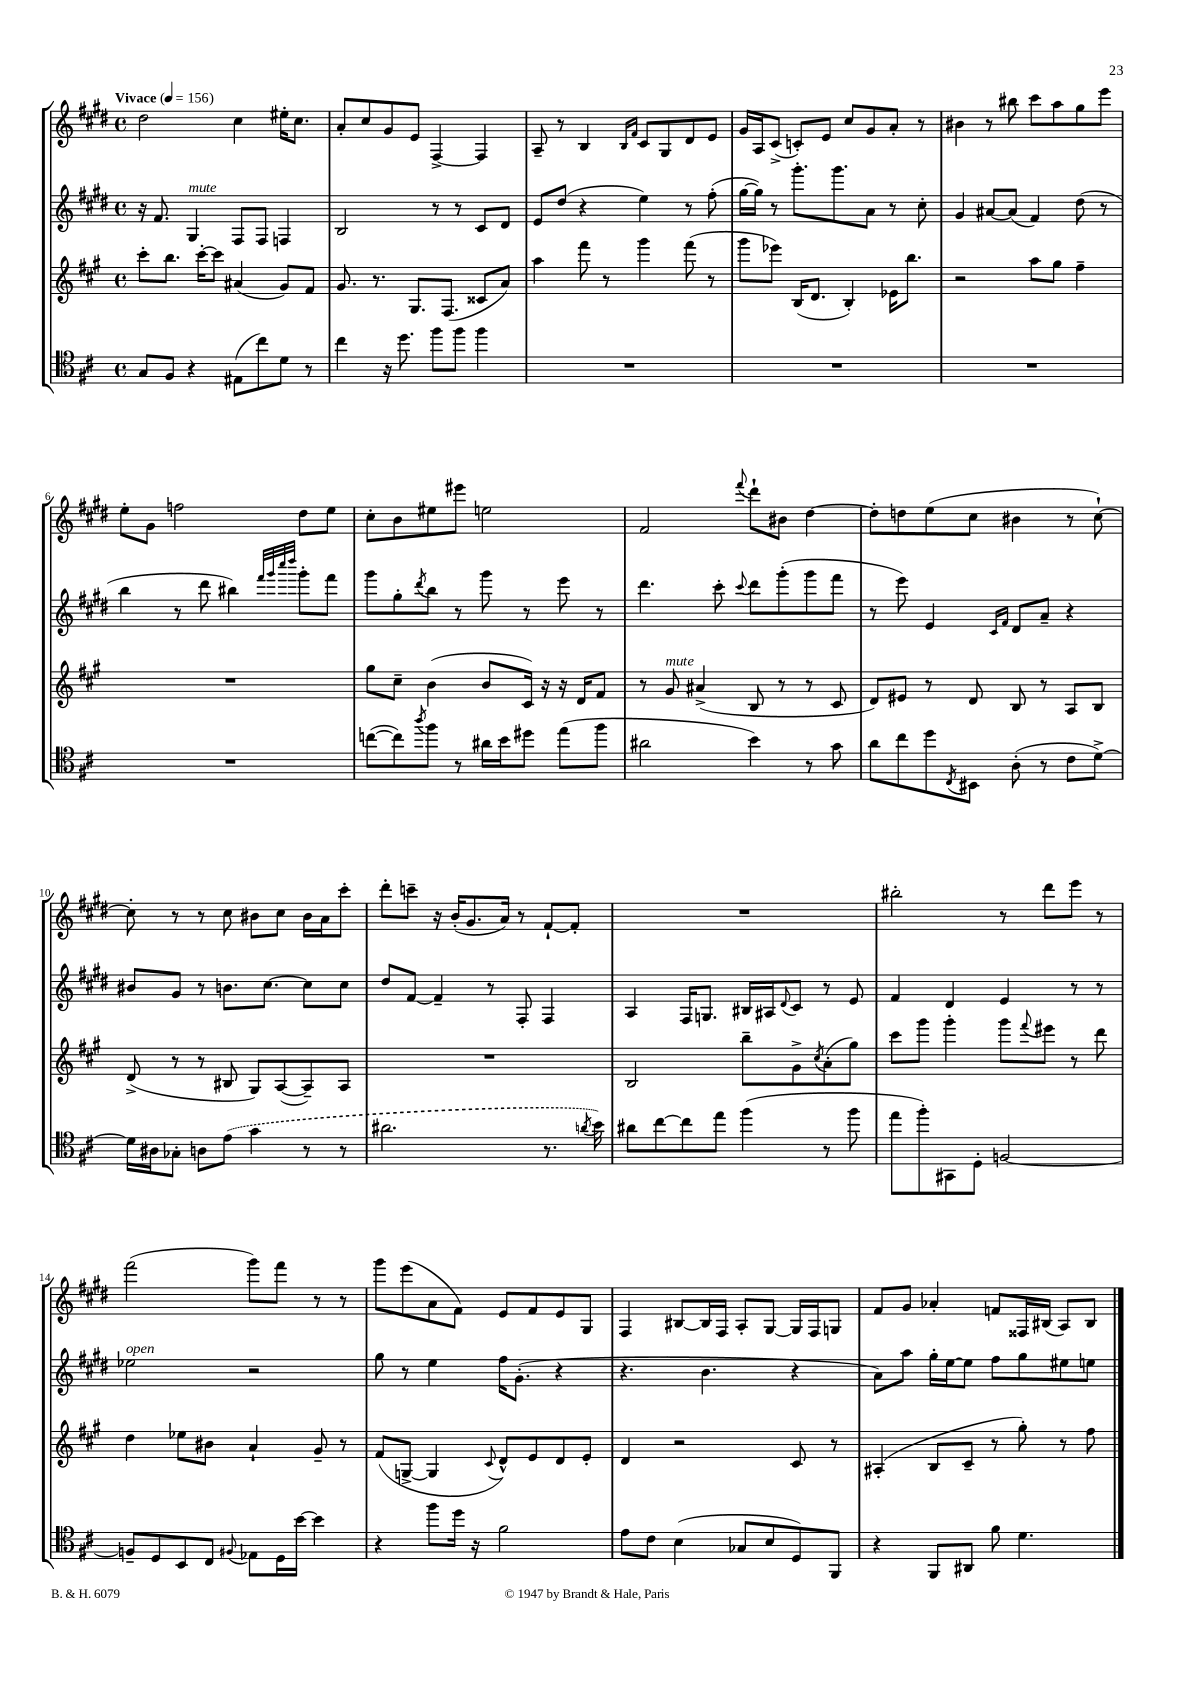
<<
\new StaffGroup <<
\new Staff = "s0" {
    \clef treble \key e \major \defaultTimeSignature \time 4/4 \tempo "Vivace" 4 = 156
    dis''2 cis''4 eis''16-. cis''8. |
    a'8-. cis''8 gis'8 e'8 fis4~-> fis4 |
    a8-- r8 b4 \grace { b16 fis'16 } cis'8 gis8 dis'8 e'8 |
    gis'16 a16 cis'8->( c'8-.) e'8 cis''8 gis'8 a'8-. r8 |
    bis'4 r8 bis''8 cis'''8 a''8 gis''8 e'''8 |
    e''8-. gis'8 f''2 dis''8 e''8 |
    cis''8-. b'8 eis''8 eis'''8 e''2 |
    fis'2 \appoggiatura { fis'''8 } dis'''8-! bis'8 dis''4~ |
    dis''8-. d''8 e''8( cis''8 bis'4 r8 cis''8~-!) |
    cis''8-. r8 r8 cis''8 bis'8 cis''8 bis'16 a'16 cis'''8-. |
    dis'''8-. c'''8-- r16 b'16-.( gis'8. a'16) r8 fis'8~-! fis'8-. |
    R1 |
    bis''2-. r8 dis'''8 e'''8 r8 |
    fis'''2( gis'''8) fis'''8 r8 r8 |
    gis'''8 e'''8( a'8 fis'8) e'8 fis'8 e'8 gis8 |
    fis4 bis8~ bis16 fis16 a8-. gis8~ gis16 fis16 g8 |
    fis'8 gis'8 aes'4-. f'8 fisis16 bis16( a8) bis8 \bar "|." |
}
\new Staff = "s1" {
    \clef treble \key e \major \defaultTimeSignature \time 4/4
    r16 fis'8. gis4^\markup { \italic "mute" } fis8 fis8 f4 |
    b2 r8 r8 cis'8 dis'8 |
    e'8 dis''8( r4 e''4) r8 fis''8-.( |
    gis''16~ gis''16) r8 gis'''8.-. gis'''8. a'8 r8 cis''8-. |
    gis'4 ais'8~ ais'8( fis'4) dis''8( r8 |
    b''4 r8 dis'''8 bis''4) \grace { fis'''32 gis'''32 cis''''32 dis''''32 } gis'''8-. fis'''8 |
    gis'''8 gis''8-. \acciaccatura { dis'''8 } b''8 r8 gis'''8 r8 e'''8 r8 |
    dis'''4. cis'''8-. \appoggiatura { cis'''8 } dis'''8 gis'''8-.( gis'''8 fis'''8 |
    r8 e'''8) e'4 \grace { cis'16 fis'16 } dis'8 a'8-- r4 |
    bis'8 gis'8 r8 b'8. cis''8.~ cis''8 cis''8 |
    dis''8 fis'8~ fis'4-- r8 fis8-. fis4 |
    a4 fis16 g8. bis16 ais16 \appoggiatura { dis'8 } cis'8 r8 e'8 |
    fis'4 dis'4 e'4 r8 r8 |
    ees''2^\markup { \italic "open" } r2 |
    gis''8 r8 e''4 fis''16 gis'8.-.( r4 |
    r4. b'4. r4 |
    a'8) a''8 gis''16-. e''16~ e''8 fis''8 gis''8 eis''8 e''8 \bar "|." |
}
\new Staff = "s2" {
    \clef treble \key a \major \defaultTimeSignature \time 4/4
    cis'''8-. b''8. cis'''16~-. cis'''8 ais'4( gis'8) fis'8 |
    gis'8. r8. gis8. fis8.( cisis'8 a'8) |
    a''4 fis'''8 r8 gis'''4 fis'''8( r8 |
    gis'''8 ees'''8) b16( d'8. b4-.) ees'16 b''8. |
    r2 a''8 gis''8 fis''4-- |
    R1 |
    gis''8 cis''8-- b'4( b'8 cis'16) r16 r16 d'16 fis'8 |
    r8 gis'8^\markup { \italic "mute" } ais'4->( b8 r8 r8 cis'8 |
    d'8) eis'8 r8 d'8 b8 r8 a8 b8 |
    d'8->( r8 r8 bis8 gis8) a8~( a8--) a8 |
    R1 |
    b2 b''8-- gis'8-> \acciaccatura { cis''8 } a'8-.( gis''8) |
    cis'''8 gis'''8 gis'''4-. gis'''8 \appoggiatura { fis'''8 } eis'''8 r8 d'''8 |
    d''4 ees''8 bis'8 a'4-! gis'8-- r8 |
    fis'8( g8~-> g4 \appoggiatura { cis'8 } d'8-^) e'8 d'8 e'8-. |
    d'4 r2 cis'8 r8 |
    ais4-.( b8 cis'8-- r8 gis''8-.) r8 fis''8 \bar "|." |
}
\new Staff = "s3" {
    \clef tenor \key d \major \defaultTimeSignature \time 4/4
    g8 fis8 r4 eis8( cis''8) d'8 r8 |
    cis''4 r16 d''8. fis''8 fis''8 fis''4 |
    R1 |
    R1 |
    R1 |
    R1 |
    c''8~( c''8) \acciaccatura { a''8 } fis''8 r8 ais'16 b'16 dis''8 e''8( fis''8 |
    ais'2 b'4) r8 g'8 |
    a'8 cis''8 d''8 \acciaccatura { cis8 } bis,8 a8-.( r8 cis'8 d'8~->) |
    d'16 ais16 ges8-. a8 \once \slurDashed e'8( g'4 r8 r8 |
    ais'2. r8. \acciaccatura { a'8 } b'16) |
    ais'8 cis''8~ cis''8 e''8 fis''4( r8 fis''8 |
    e''8 fis''8-.) gis,8 d8-. f2~ |
    f8-- d8 b,8 cis8 \appoggiatura { fis8 } ees8 d16 b'16~ b'4 |
    r4 fis''8 d''16 r16 fis'2 |
    e'8 cis'8 b4( ges8 b8 d8) fis,8 |
    r4 fis,8 ais,8 fis'8 d'4. \bar "|." |
}
>>
>>
